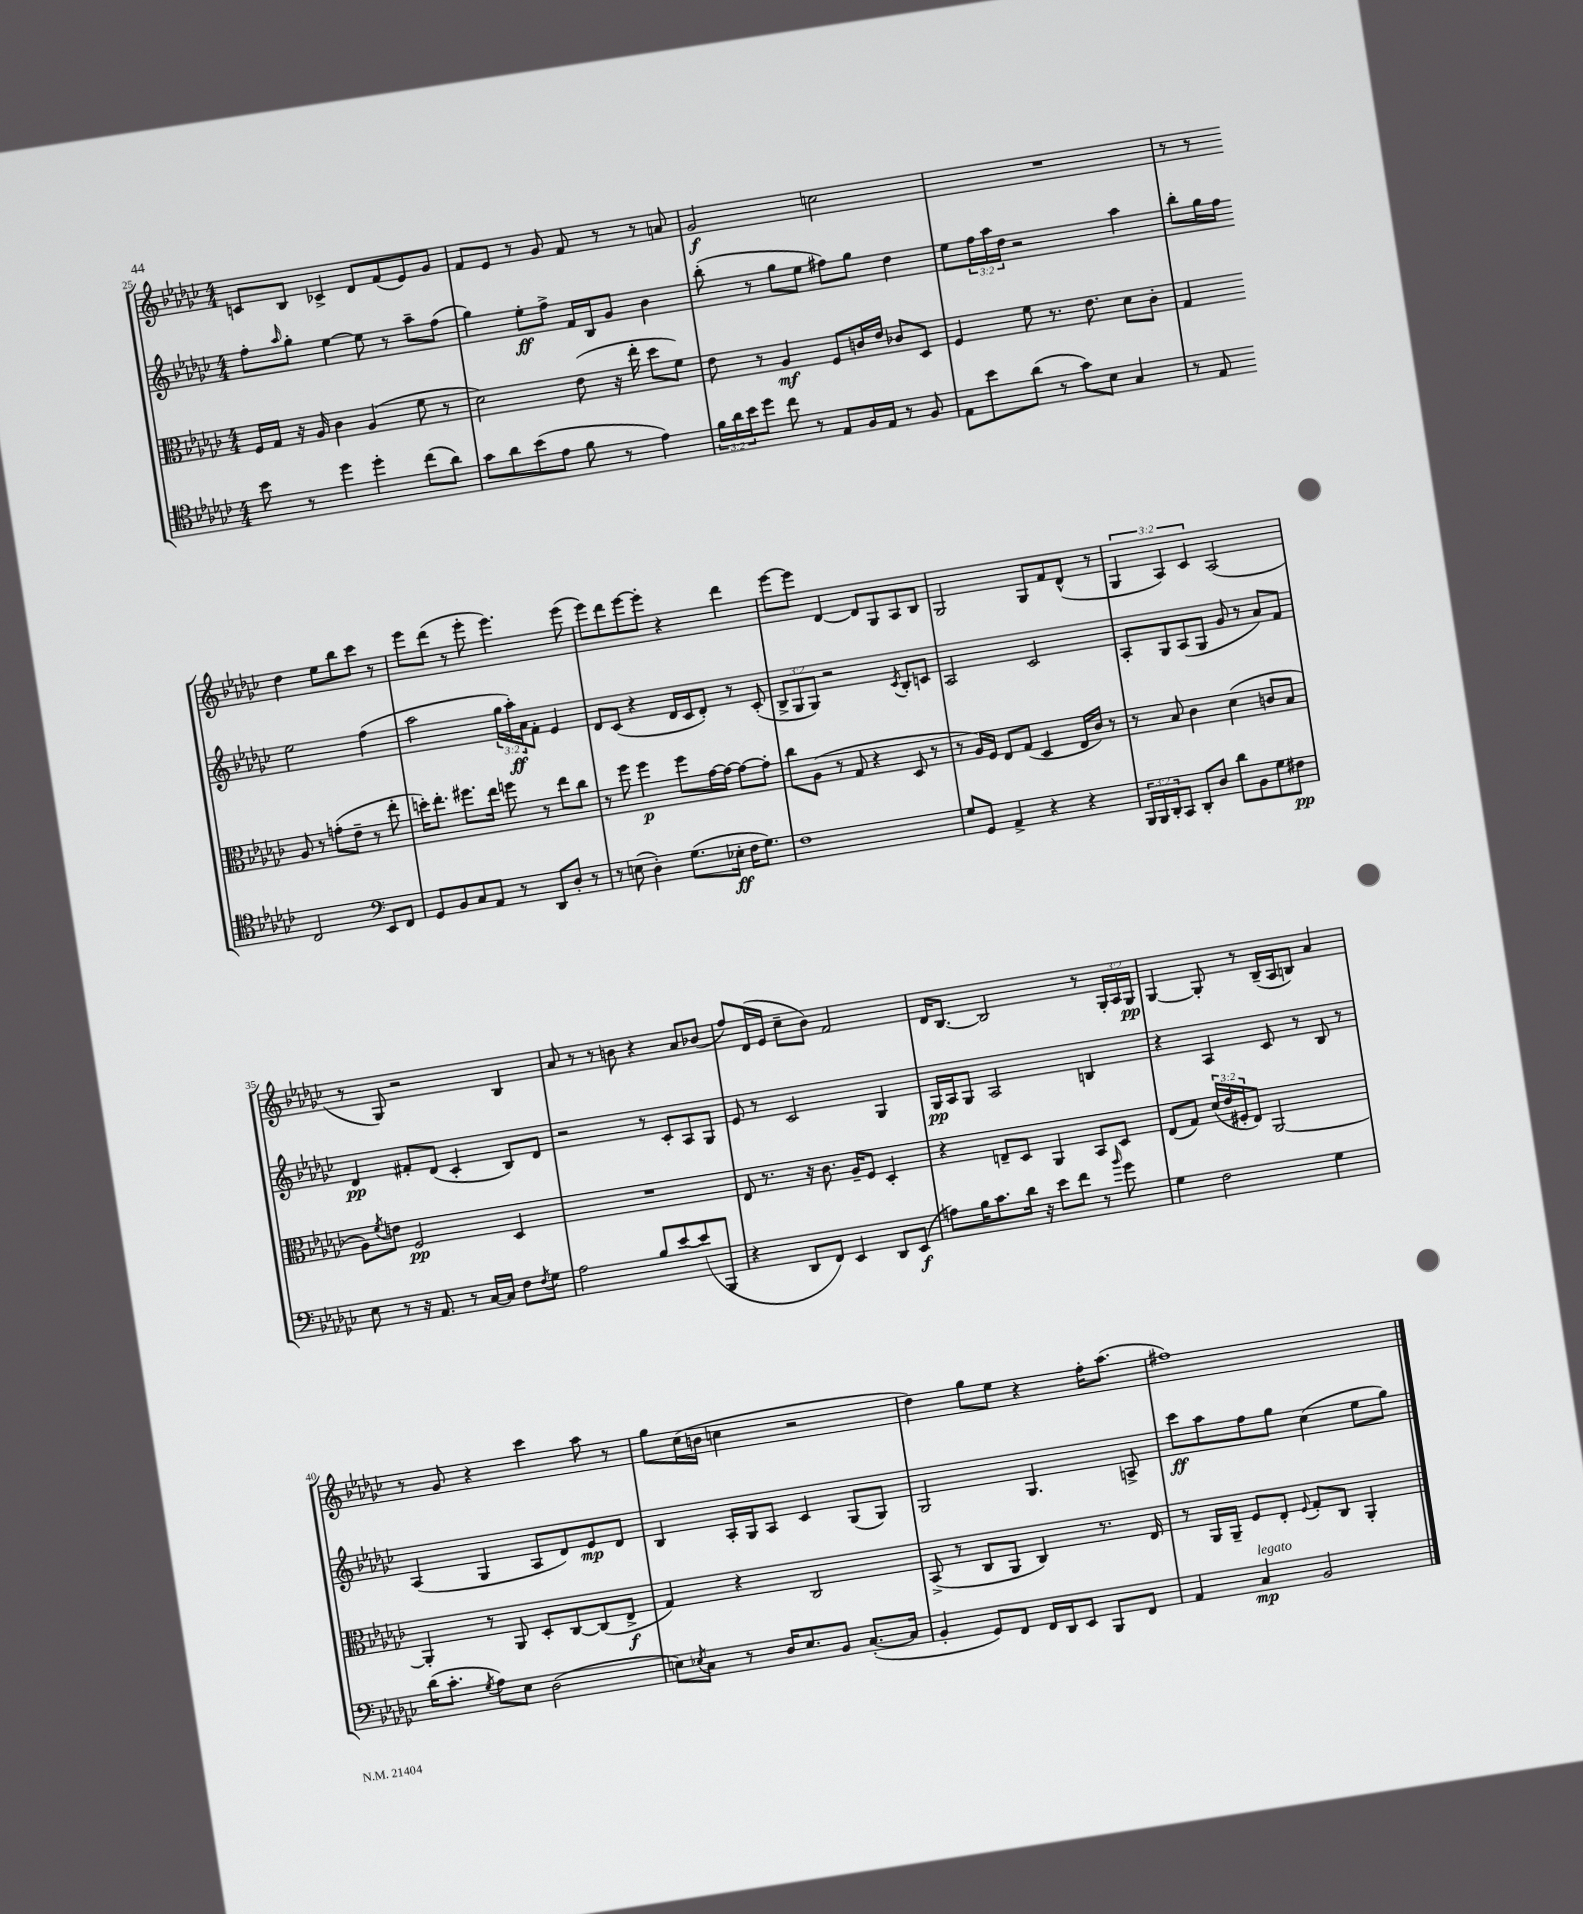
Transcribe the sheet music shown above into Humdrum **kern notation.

**kern	**kern	**kern	**kern
*staff4	*staff3	*staff2	*staff1
*clefC4	*clefC3	*clefG2	*clefG2
*k[b-e-a-d-g-c-]	*k[b-e-a-d-g-c-]	*k[b-e-a-d-g-c-]	*k[b-e-a-d-g-c-]
*M4/4	*M4/4	*M4/4	*M4/4
8b-\	16F/LL	8ff'\L	8c/L
.	16G-/JJ	.	.
.	.	16qqaa-/	.
8r	16r	8gg-'\J	8B-/J
.	16A-/	.	.
4dd-\	4c-\	[4ee-\	4c-^/
4dd-'\	(4A-/	8ee-\]	8d-/L
.	.	8r	(8f/
(8cc-\L	8f\	8aa-~\L	8e-/)
8a-\J)	8r	(8ff\J	8g-/J
=	=	=	=
8g-\L	2d-\)	4gg-\)	8f/L
8a-\	.	.	8e-/J
(8b-\	.	8ee-'\L	8r
8e-\J	.	8ff^\J	8g-/
8f\	(8e-\	16f/LL	8f/
.	.	16B-/J	.
8r	16r	8g-/J	8r
.	16ee-'\	.	.
4e-\)	8dd-\L	4b-\	8r
.	8f\J)	.	8a/
=	=	=	=
24f\LL	8e-\	(8bb-'\	2g-/
24a-\	.	.	.
24b-\J	.	.	.
8dd-\J	8r	8r	.
8cc-\	4A-/	8gg-\L	.
8r	.	8ee-\J	.
8E-/L	8F/L	8ff#\L)	2cc\
16F/L	16c/L	8gg-\J	.
16E-/JJ	16e-/JJ	.	.
8r	8c-/L	4dd-\	.
8F/	8D-/J	.	.
=	=	=	=
8E-\L	4F/	8ee-\L	1r
8b-\	.	24ff\L	.
.	.	24aa-\	.
.	.	24dd-\JJ	.
(8a-\J	8f\	2r	.
8r	8.r	.	.
8g-\L)	.	.	.
.	8.e-\	.	.
8B-\J	.	.	.
4G-/	8d-\L	4aa-\	.
.	8c-'\J	.	.
=	=	=	=
8r	4G-/	8bb-'\L	8r
8E-/	.	16gg-\L	8r
.	.	16ff\JJ	.
2C-/	8A-/	2ee-\	4dd-\
.	8r	.	.
.	(8g'\L	.	8ee-\L
.	8e-~\J	.	8bb-\
*clefF4	*	*	*
8EE-/L	8r	(4ff\	8ccc-\J
8FF/J	8ee-'\	.	8r
=	=	=	=
8GG-/L	16dd'\LK)	2aa-\	8eee-\L
.	8.ee-'\J	.	.
8BB-/	.	.	(8ddd-\J
8C-/	8.ff#\L	.	8r
8AA-/J	.	.	8eee-'\
.	16ee-\Jk	.	.
8r	8ff\	24gg-\LL	4.eee-\)
.	.	24aa-'\)	.
.	.	24a-\J	.
8DD-/L	8r	8f'\J	.
8D-'/J	8ee-\L	4e-/	.
8r	8cc-\J	.	(8eee-\
=	=	=	=
8r	8r	8d-/L	8eee-\L)
(8E\	8ff\	(8c-/J	8ddd-\
4D-'\)	4ff\	4r	[8eee-\
.	.	.	8eee-'\]J
(8.G-\L	8ff\L	16d-/LL	4r
.	.	16c-/J	.
.	[16g-\L	8d-'/J)	.
16E-'\Jk	16g-\_JJ	.	.
16F\LK	8g-\_L	8r	4ddd-\
8.G-\J)	.	.	.
.	8g-'\]J	(8c-'/	.
=	=	=	=
1F	8cc-\L	12B-^/L	[8eee-\L
.	.	12G-/	.
.	(8A-\J	.	8eee-\]J
.	.	12G-/J)	.
.	8r	2r	[4d-/
.	8G-/	.	.
.	4r	.	8d-/]L
.	.	.	8G-/
.	.	8qc-/	.
.	8D-/	8B-'/L	8A-/
.	8r	8c/J	8B-/J
=	=	=	=
8G-/L	8r	2A-/	2G-/
8GG-/J	16A-/LL)	.	.
.	16F/JJ	.	.
4AA-^/	8E-/L	.	.
.	(8G-/J	.	.
4r	4D-/	2c-/	8G-/L
.	.	.	8f/
4r	16E-/LL	.	(8d-^^/J
.	16c-/JJ)	.	.
.	8r	.	8r
=	=	=	=
24BBB-/LL	8r	8A-'/L	6G-/
24BBB-/	.	.	.
24DD-'/J	.	.	.
8CC-/J	8B-/	8G-/	.
.	.	.	6A-/)
8DD-'/L	4c-\	(8A-/	.
.	.	.	6c-/
8D-/J	.	8G-/J	.
8d-\L	(4d-\	8g-/	(2A-/
8BB-\	.	8r	.
8G-\	8c/L	8a-/L)	.
8F#\J	8B-/J	8f/J	.
=	=	=	=
8E-\	8A-\L)	4d-/	8r
.	8qf/	.	.
8r	8e\J	.	8G-/)
16r	2F/	8f#'/L	2r
8.AA-/	.	.	.
.	.	(8d-/J	.
8r	.	4c-'/	.
[16C-/LL	.	.	.
16C-/]JJ	.	.	.
8F\L	4D-/	8B-/L)	4B-/
8qF/	.	.	.
8G-\J	.	8d-/J	.
=	=	=	=
2A-\	1r	2r	8a-/
.	.	.	8r
.	.	.	8r
.	.	.	8b\
8B-/L	.	8r	4r
[8e-/	.	8c-'/L	.
(8e-/]	.	8A-/	8a-/L
8BBB-/J	.	8G-/J	(8b-/J
=	=	=	=
4r	8E-/	8e-/	8ff/L)
.	8.r	8r	(16d-/L
.	.	.	16e-/JJ
8DD-/L	.	2c-/	8cc-~\L
.	16r	.	.
8FF/J)	8.c-\	.	8b-\J)
4EE-/	.	.	2f/
.	16A-~/LK	.	.
.	8F/J	.	.
8DD-/L	4D-'/	4G-/	.
(8EE-/J	.	.	.
=	=	=	=
8A\L)	4r	16G-/LL	16d-/LK
.	.	16A-/J	[8.B-/J
16B-\K	.	8G-/J	.
8.c-\	.	.	.
.	8E~/L	2A-/	2B-/]
16d-\Jk	8D-/J	.	.
16r	.	.	.
8e-\L	4AA-/	.	.
8f\J	.	.	.
8r	8BB-/L	4B/	8r
16qqb-/	.	.	.
8g-\	8D-/J	.	24G-'/LL
.	.	.	24A-/
.	.	.	24G-/JJ
=	=	=	=
4G-\	(8E-/L	4r	[4G-/
.	8G-/J)	.	.
2F\	(24d-/LL	4A-/	8G-'/]
.	24e-/	.	.
.	24F#'/J	.	.
.	8E-/J)	.	8r
.	[2AA-/	8c-/	(16B-~/LL
.	.	.	16A-/J
.	.	8r	8B/J)
4G-\	.	8B-/	4a-/
.	.	8r	.
=	=	=	=
(16d-\LK	4AA-'/]	(4A-/	8r
8.c-'\J	.	.	.
.	.	.	8g-/
8qG-/	.	.	.
8A-\L)	8r	4G-/	4r
8E-\J	8AA-/	.	.
(2D-\	8D-'/L	8A-/L	4ccc-\
.	[8C-/	8d-/)	.
.	(8C-/]	8e-/	8aa-\
.	8E-^/J	8d-/J	8r
=	=	=	=
8E\L)	4G-/)	4B-/	8gg-\L
8qE-/	.	.	.
8C-\J	.	.	(16cc-\L
.	.	.	16b\JJ
8r	4r	16A-'/LL	4cc\
.	.	16G-/J	.
16D-/LK	.	8A-/J	.
8.E-/	.	.	.
.	2C-/	4c-/	2r
8BB-/J	.	.	.
([8.C-'/L	.	(8G-/L	.
.	.	8G-/J)	.
16C-/]Jk	.	.	.
=	=	=	=
4BB-'/	(8BB-^/	2G-/	4dd-\)
.	8r	.	.
8GG-/L)	8C-/L	.	8gg-\L
8FF/J	8AA-/J	.	8ee-\J
16FF/LL	4C-/)	4.G-/	4r
16DD-/J	.	.	.
8EE-/J	.	.	.
8BBB-/L	8.r	.	16ff'\LK
.	.	.	(8.aa-\J
8FF/J	.	8A^/	.
.	16E-/	.	.
=	=	=	=
4AA-/	8r	8ccc-\L	1ff#)
.	16AA-/LL	8aa-\	.
.	16AA-~/JJ	.	.
4C-/	8F/L	8ff\	.
.	8E-'/J	8gg-\J	.
.	8qqF/	.	.
2BB-/	8G-'/L	(4cc-\	.
.	8C-/J	.	.
.	4AA-'/	8ee-\L	.
.	.	8gg-\J)	.
==	==	==	==
*-	*-	*-	*-
